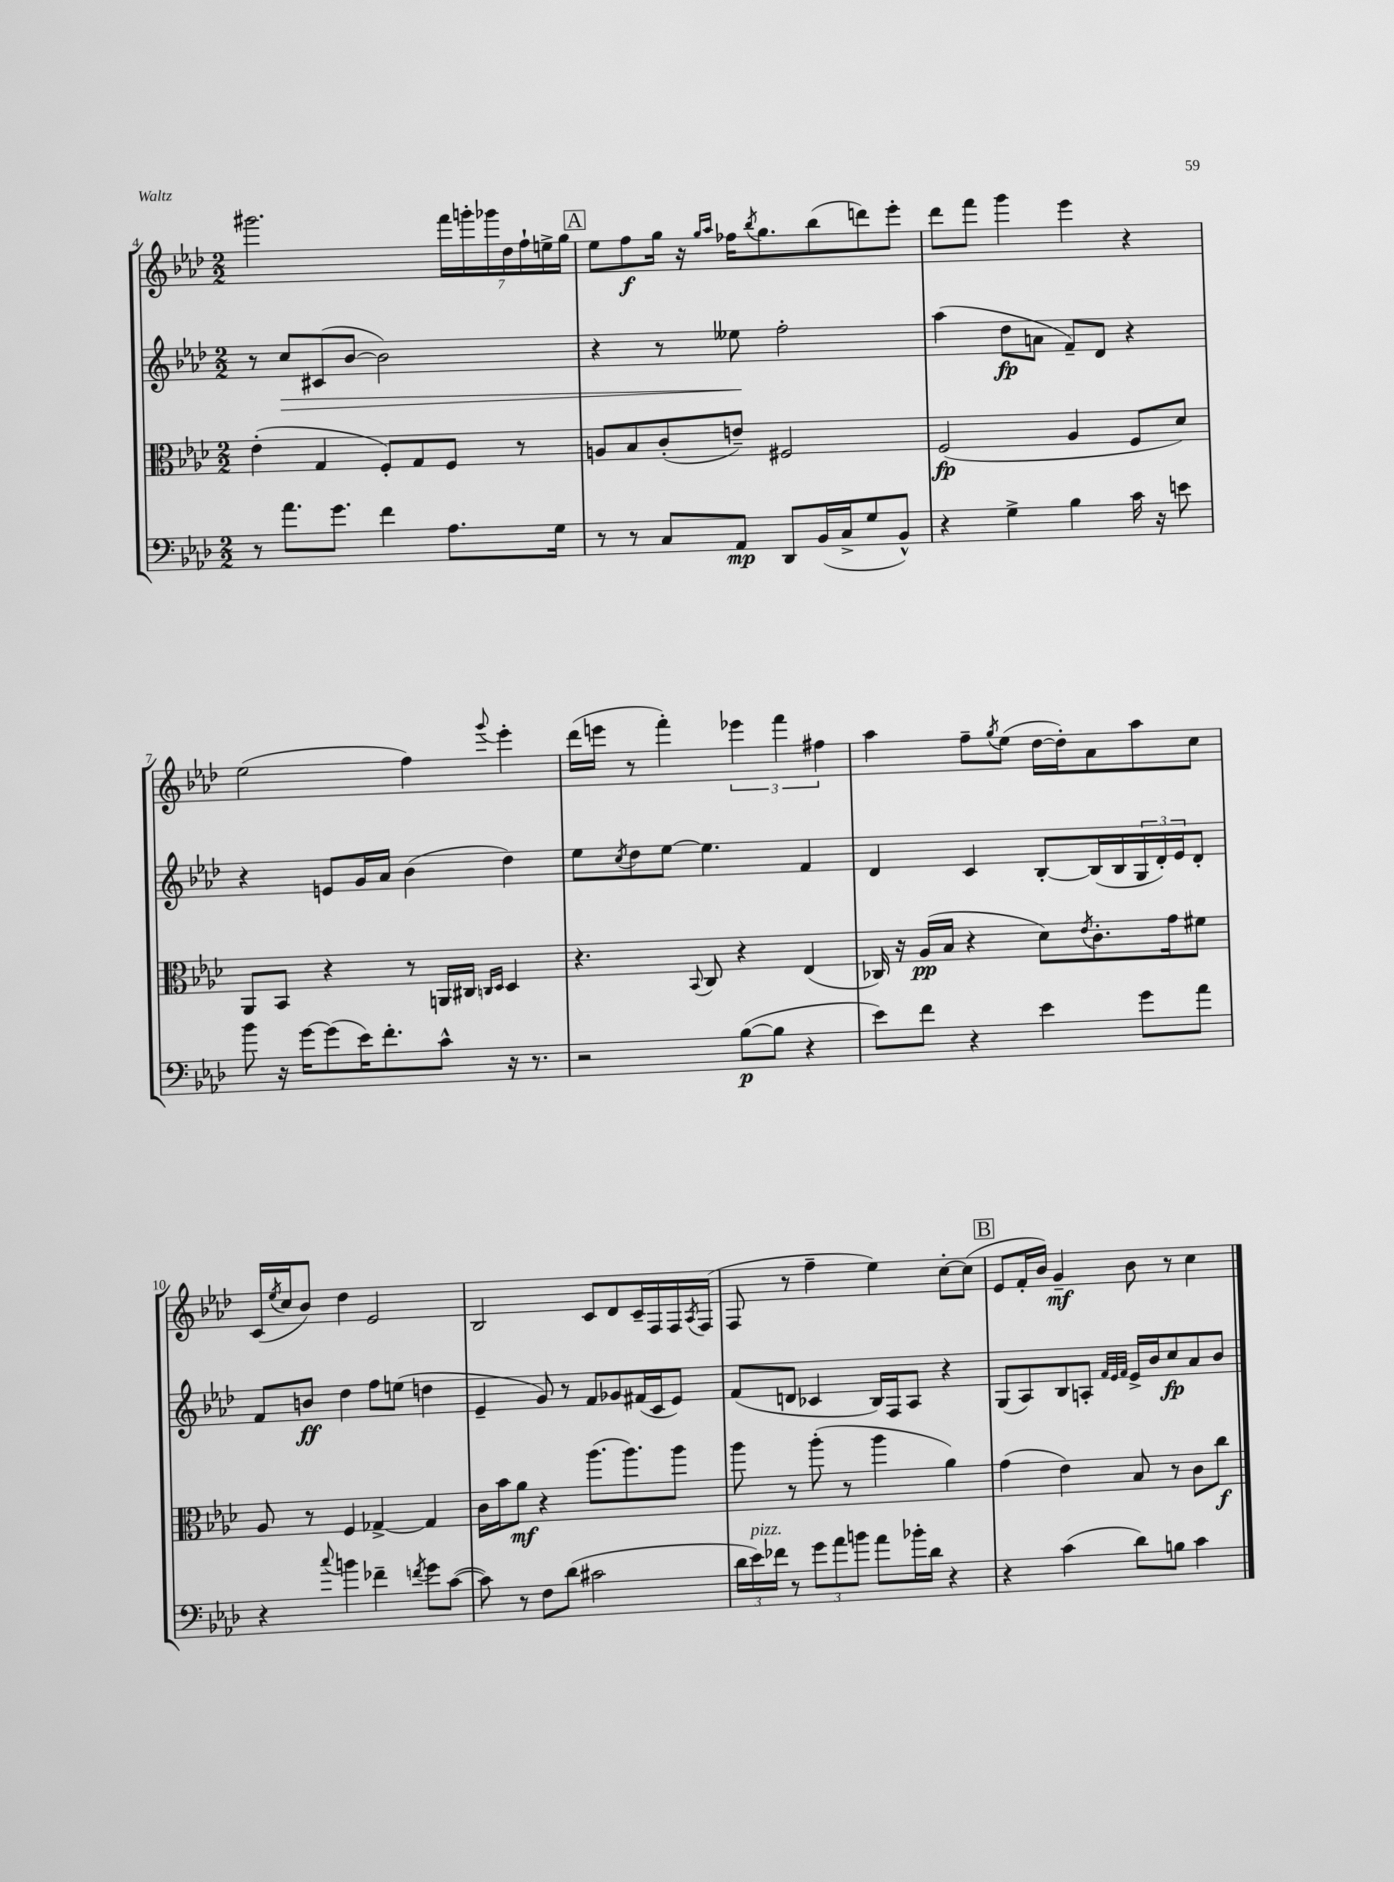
<<
\new StaffGroup <<
\new Staff = "s0" {
    \clef treble \key aes \major \numericTimeSignature \time 2/2
    gis'''2. \tuplet 7/4 { f'''16 g'''16-. ges'''16 des''16 f''16-! e''16-> g''16 } |
    \mark \markup { \box "A" } ees''8 f''8\f g''16 r16 \grace { g''16 aes''16 } fes''16 \acciaccatura { bes''8 } g''8. bes''8( d'''8) ees'''8-. |
    des'''8 f'''8 g'''4 ees'''4 r4 |
    ees''2( f''4) \appoggiatura { g'''8 } ees'''4-. |
    des'''16( e'''16 r8 f'''4-.) \tuplet 3/2 { ees'''4 f'''4 fis''4 } |
    aes''4 f''8-- \acciaccatura { g''8 } ees''8( des''16~ des''16-.) aes'8 aes''8 c''8 |
    c'16( \acciaccatura { ees''8 } c''16 bes'8) des''4 ees'2 |
    bes2 c'8 des'8 c'16-- f16 f16 \acciaccatura { aes8 } f16( |
    f8 r8 f''4-- ees''4) c''8~-. c''8( |
    \mark \markup { \box "B" } ees'8 f'16-. bes'16) g'4--\mf bes'8 r8 c''4 \bar "|." |
}
\new Staff = "s1" {
    \clef treble \key aes \major \numericTimeSignature \time 2/2
    r8 c''8\> cis'8( bes'8~ bes'2) |
    \mark \markup { \box "A" } r4 r8 eeses''8\! f''2-. |
    aes''4( des''8\fp a'8 f'8--) des'8 r4 |
    r4 e'8 g'16 aes'16 bes'4( des''4) |
    ees''8 \acciaccatura { c''8 } des''8 ees''8~ ees''4. f'4 |
    des'4 c'4 bes8~-. bes16( bes16 \tuplet 3/2 { g16 des'16-.) ees'16 } des'8-. |
    f'8 b'8\ff des''4 f''8 e''8( d''4 |
    ees'4-- g'8) r8 f'8 ges'8 fis'16( c'16 ees'8) |
    f'8( d'8 ces'4 bes16) f16 aes8 r4 |
    \mark \markup { \box "B" } g8( aes8) bes8 a8-. \grace { f'32 ees'32 f'32 } ees'16-> bes'16 c''8\fp aes'8 bes'8 \bar "|." |
}
\new Staff = "s2" {
    \clef alto \key aes \major \numericTimeSignature \time 2/2
    ees'4-.( g4 f8-.) g8 f8 r8 |
    \mark \markup { \box "A" } a8 bes8 c'8-.( e'8--) fis2 |
    f2\fp( aes4 f8 des'8) |
    aes,8 bes,8 r4 r8 a,16 cis16 \grace { c16 des16 } des4 |
    r4. \appoggiatura { bes,8 } c8 r4 ees4( |
    ces16) r16 aes16\pp( bes16 r4 des'8) \acciaccatura { ees'8 } c'8.-. g'16 fis'8 |
    aes8 r8 f4 ges4~-> ges4 |
    c'16 bes'16 aes'8\mf r4 aes''8.( aes''8.) aes''8 |
    aes''8 r8 aes''8-.( r8 aes''4 aes'4) |
    \mark \markup { \box "B" } g'4( ees'4) bes8 r8 c'8 c''8\f \bar "|." |
}
\new Staff = "s3" {
    \clef bass \key aes \major \numericTimeSignature \time 2/2
    r8 aes'8. g'8. f'4 aes8. g16 |
    \mark \markup { \box "A" } r8 r8 c8 aes,8\mp des,8 bes,16( c16-> g8 bes,8-^) |
    r4 g4-> bes4 c'16 r16 e'8 |
    bes'8 r16 g'16~ g'8( ees'16) f'8.-. c'8-^ r16 r8. |
    r2 bes8~\p( bes8 r4 |
    ees'8) f'8 r4 ees'4 g'8 aes'8 |
    r4 \appoggiatura { c''8 } b'4 fes'4-- \acciaccatura { f'8 } g'8 c'8~( |
    c'8) r8 f8 des'8( cis'2 |
    \tuplet 3/2 { des'16 ees'16^\markup { \italic "pizz." }) fes'16 } r8 \tuplet 3/2 { g'8 aes'8 b'8 } aes'8 bes'16-. des'16 r4 |
    \mark \markup { \box "B" } r4 c'4( des'8) b8 c'4 \bar "|." |
}
>>
>>
\layout { \context { \Score currentBarNumber = #4 } }
